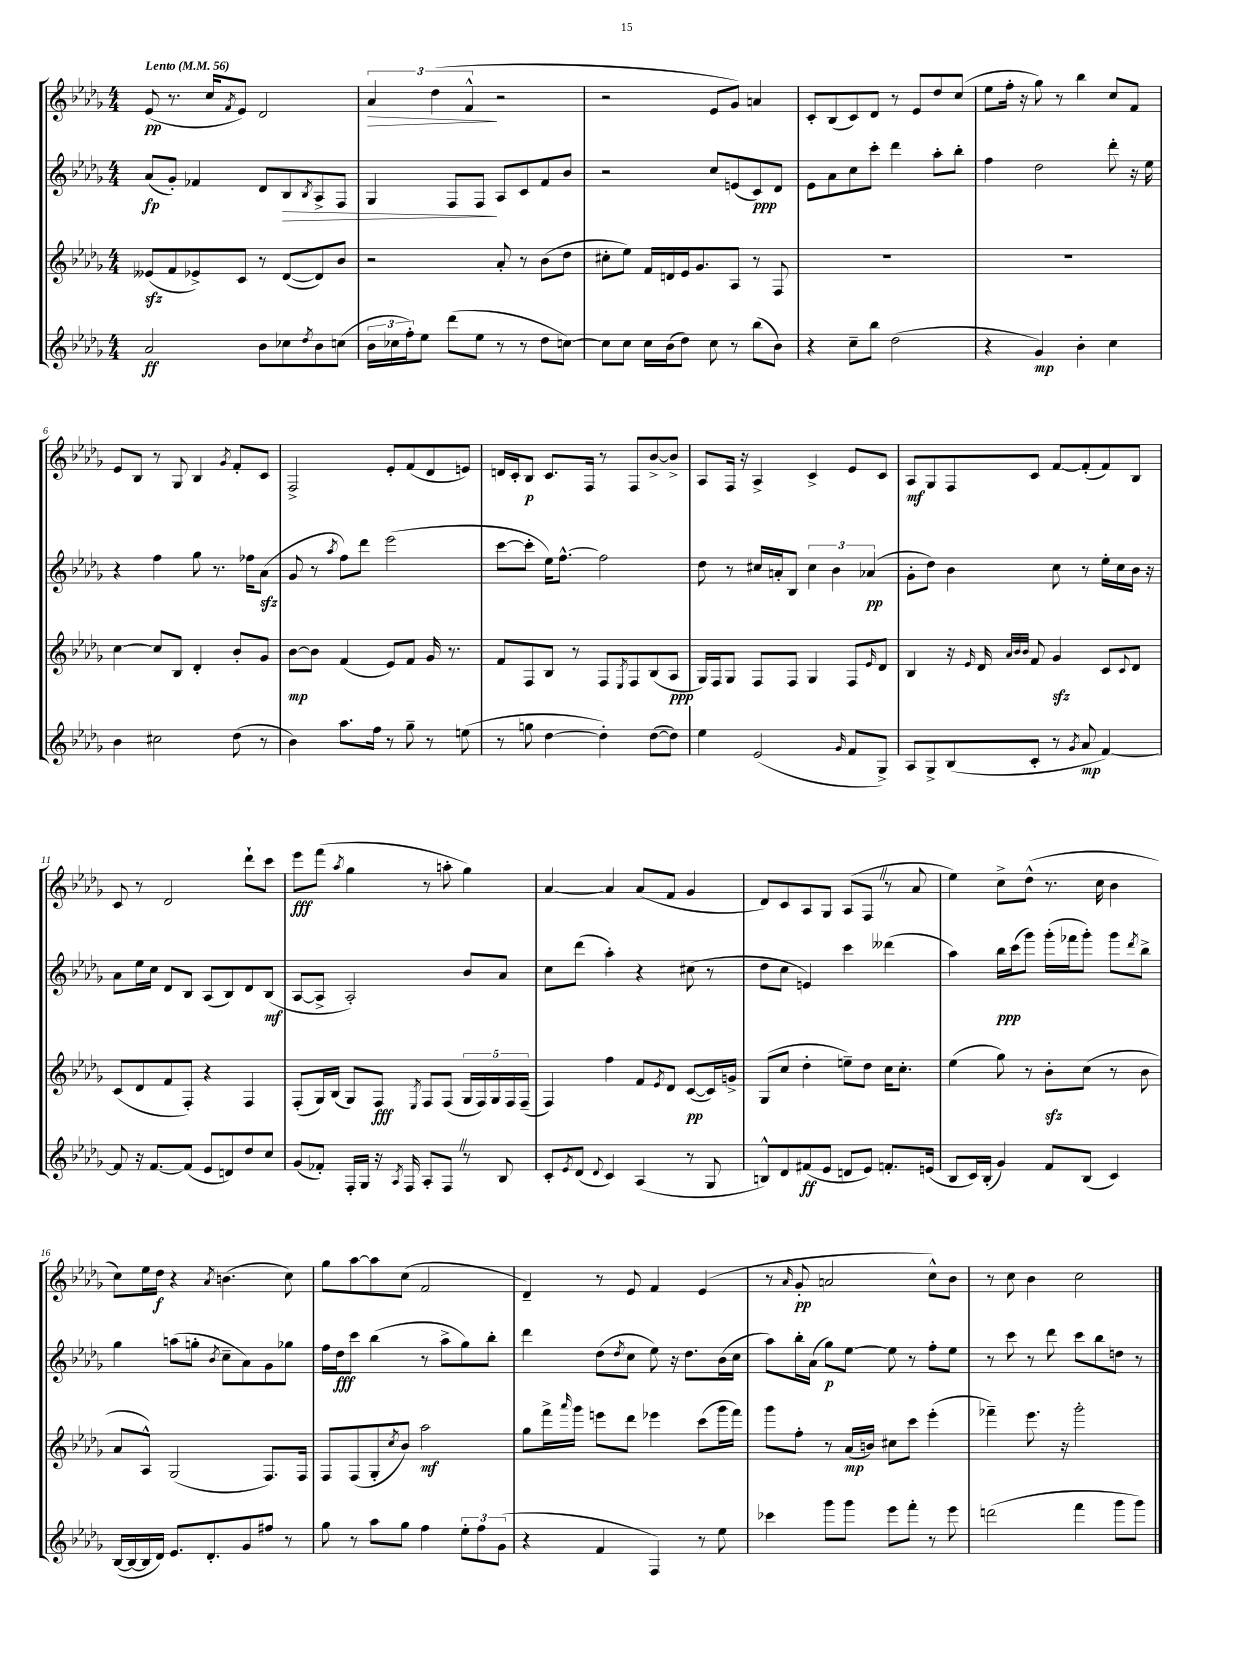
<<
\new StaffGroup <<
\new Staff = "s0" {
    \clef treble \key des \major \numericTimeSignature \time 4/4 \tempo "Lento" 4 = 56
    ees'8\pp( r8. c''16 \acciaccatura { f'8 } ees'8) des'2 |
    \tuplet 3/2 { aes'4\> des''4( f'4-^\! } r2 |
    r2 ees'8 ges'8) a'4 |
    c'8-. bes8( c'8) des'8 r8 ees'8 des''8 c''8( |
    ees''8 f''16-. r16 ges''8) r8 bes''4 c''8 f'8 |
    ees'8 bes8 r8 ges8 bes4 \acciaccatura { ges'8 } f'8-. c'8 |
    f2-> ees'8-. f'8( des'8 e'8) |
    d'16 c'16-. bes8\p c'8. f16 r8 f8 bes'8~-> bes'8-> |
    aes8 f16 r16 aes4-> c'4-> ees'8 c'8 |
    aes8\mf ges8 f8 c'8 f'8~ f'8-.( f'8) bes8 |
    c'8 r8 des'2 des'''8-! c'''8 |
    ees'''8\fff f'''8( \acciaccatura { aes''8 } ges''4 r8 a''8-. ges''4) |
    aes'4~ aes'4 aes'8( f'8 ges'4 |
    des'8) c'8 aes8 ges8 aes8( f8 \once \override BreathingSign.text = \markup { \musicglyph "scripts.caesura.straight" } \breathe r8 aes'8 |
    ees''4) c''8-> des''8-^( r8. c''16 bes'4 |
    c''8) ees''16 des''16\f r4 \acciaccatura { aes'8 } b'4.( c''8) |
    ges''8 aes''8~ aes''8 c''8( f'2 |
    des'4--) r8 ees'8 f'4 ees'4( |
    r8 \grace { aes'16 } ges'8-.\pp a'2 c''8-^) bes'8 |
    r8 c''8 bes'4 c''2 \bar "|." |
}
\new Staff = "s1" {
    \clef treble \key des \major \numericTimeSignature \time 4/4
    aes'8\fp( ges'8-.) fes'4 des'8 bes8\> \acciaccatura { bes8 } aes8-> f8 |
    ges4 f8 f8\! aes8 c'8 f'8 bes'8 |
    r2 c''8 e'8( c'8\ppp) des'8 |
    ees'8 aes'8 c''8 c'''8-. des'''4 aes''8-. bes''8-. |
    f''4 des''2 des'''8-. r16 ees''16 |
    r4 f''4 ges''8 r8. fes''16 aes'8\sfz( |
    ges'8 r8 \acciaccatura { aes''8 } f''8) des'''8 ees'''2( |
    c'''8~ c'''8-. ees''16) f''8.~-^ f''2 |
    des''8 r8 cis''16 a'16-. bes8 \tuplet 3/2 { cis''4 bes'4 aes'4\pp( } |
    ges'8-. des''8) bes'4 c''8 r8 ees''16-. c''16 bes'16 r16 |
    aes'8 ees''16 c''16 des'8 bes8 aes8( bes8) des'8 bes8\mf( |
    aes8~ aes8-> aes2-.) bes'8 aes'8 |
    c''8 des'''8( aes''4-.) r4 cis''8( r8 |
    des''8 c''8 e'4) c'''4 deses'''4( |
    aes''4) bes''16\ppp c'''16( ges'''8) ges'''16-.( fes'''16 ges'''8-.) ges'''8 \acciaccatura { des'''8 } bes''8-> |
    ges''4 a''8( g''8-. \acciaccatura { bes'8 } c''8-- aes'8) ges'8 ges''8 |
    f''16 des''16\fff c'''8 bes''4( r8 aes''8-> ges''8) bes''8-. |
    des'''4 des''8( \acciaccatura { des''8 } c''8 ees''8) r16 des''8. bes'16( c''16 |
    aes''8) bes''16-. aes'16( ges''8\p) ees''8~ ees''8 r8 f''8-. ees''8 |
    r8 c'''8 r8 des'''8 c'''8 bes''8 d''8 r8 \bar "|." |
}
\new Staff = "s2" {
    \clef treble \key des \major \numericTimeSignature \time 4/4
    eeses'8\sfz( f'8 ees'8->) c'8 r8 des'8~( des'8) bes'8 |
    r2 aes'8-. r8 bes'8( des''8 |
    cis''8-. ees''8) f'16 d'16 ees'16 ges'8. aes8 r8 f8 |
    R1 |
    R1 |
    c''4~ c''8 bes8 des'4-. bes'8-. ges'8 |
    bes'8~\mp bes'8 f'4( ees'8) f'8 ges'16 r8. |
    f'8 f8 bes8 r8 f8 \acciaccatura { ees8 } f8 bes8( aes8\ppp |
    ges16) f16 ges8 f8 f8 ges4 f8 \grace { ees'16 } des'8 |
    bes4 r16 \grace { ees'16 } des'16 \grace { aes'32 bes'32 bes'32 } f'8 ges'4\sfz c'8 \appoggiatura { c'8 } des'8 |
    c'8( des'8 f'8 f8-.) r4 f4 |
    f8-.( ges16) bes16( ges8) f8\fff \acciaccatura { ees8 } f8 f8( \tuplet 5/4 { ges16 f16) ges16 f16 f16--( } |
    f4) f''4 f'8 \acciaccatura { ees'8 } des'8 c'8~\pp( c'16) g'16-> |
    ges8( c''8 des''4-. e''8--) des''8 c''16 c''8.-. |
    ees''4( ges''8) r8 bes'8-.\sfz c''8( r8 bes'8 |
    aes'8 aes8-^) ges2( f8.) f16 |
    f8 f8( ges8-. \acciaccatura { c''8 } bes'8) aes''2\mf |
    ges''8 f'''16-> \grace { aes'''16 } ges'''16 e'''8 des'''8 ees'''4 c'''8( ges'''16 f'''16) |
    ges'''8 f''8-. r8 aes'16\mp( b'16) cis''8 c'''8 ees'''4-.( |
    fes'''4--) ees'''8. r16 ges'''2-. \bar "|." |
}
\new Staff = "s3" {
    \clef treble \key des \major \numericTimeSignature \time 4/4
    aes'2\ff bes'8 ces''8 \acciaccatura { des''8 } bes'8 c''8( |
    \tuplet 3/2 { bes'16 ces''16 f''16-.) } ees''8 des'''8( ees''8 r8 r8 des''8 c''8~) |
    c''8 c''8 c''16 bes'16( des''8) c''8 r8 bes''8( bes'8) |
    r4 c''8-- bes''8 des''2( |
    r4 ges'4\mp) bes'4-. c''4 |
    bes'4 cis''2 des''8( r8 |
    bes'4) aes''8. f''16 r8 ges''8-- r8 e''8( |
    r8 g''8 des''4~ des''4-.) des''8~( des''8) |
    ees''4 ees'2( \grace { ges'16 } f'8 ges8->) |
    aes8 ges8-> bes8( c'8-. r8 \acciaccatura { ges'8 } aes'8\mp f'4~) |
    f'8 r16 f'8.~ f'8( ees'8 d'8) des''8 c''8 |
    ges'8( fes'8-.) f16-. ges16 r16 \acciaccatura { aes8 } f16 aes8-. f8 \once \override BreathingSign.text = \markup { \musicglyph "scripts.caesura.straight" } \breathe r8 bes8 |
    c'8-. \acciaccatura { ees'8 } des'8( \appoggiatura { des'8 } c'4) aes4( r8 ges8 |
    b8-^) des'8 fis'8\ff( ees'8 d'8 ees'8) f'8.-. e'16( |
    bes8 c'16) bes16-.( ges'4) f'8 bes8( c'4) |
    bes16~( bes16~ bes16 des'16) ees'8. des'8.-. ges'8 fis''8 r8 |
    ges''8 r8 aes''8 ges''8 f''4 \tuplet 3/2 { ees''8-. f''8 ges'8( } |
    r4 f'4 f4) r8 ees''8 |
    ces'''4 ges'''8 ges'''8 ees'''8 f'''8-. r8 ees'''8 |
    d'''2( f'''4 ges'''8 ges'''8) \bar "|." |
}
>>
>>
